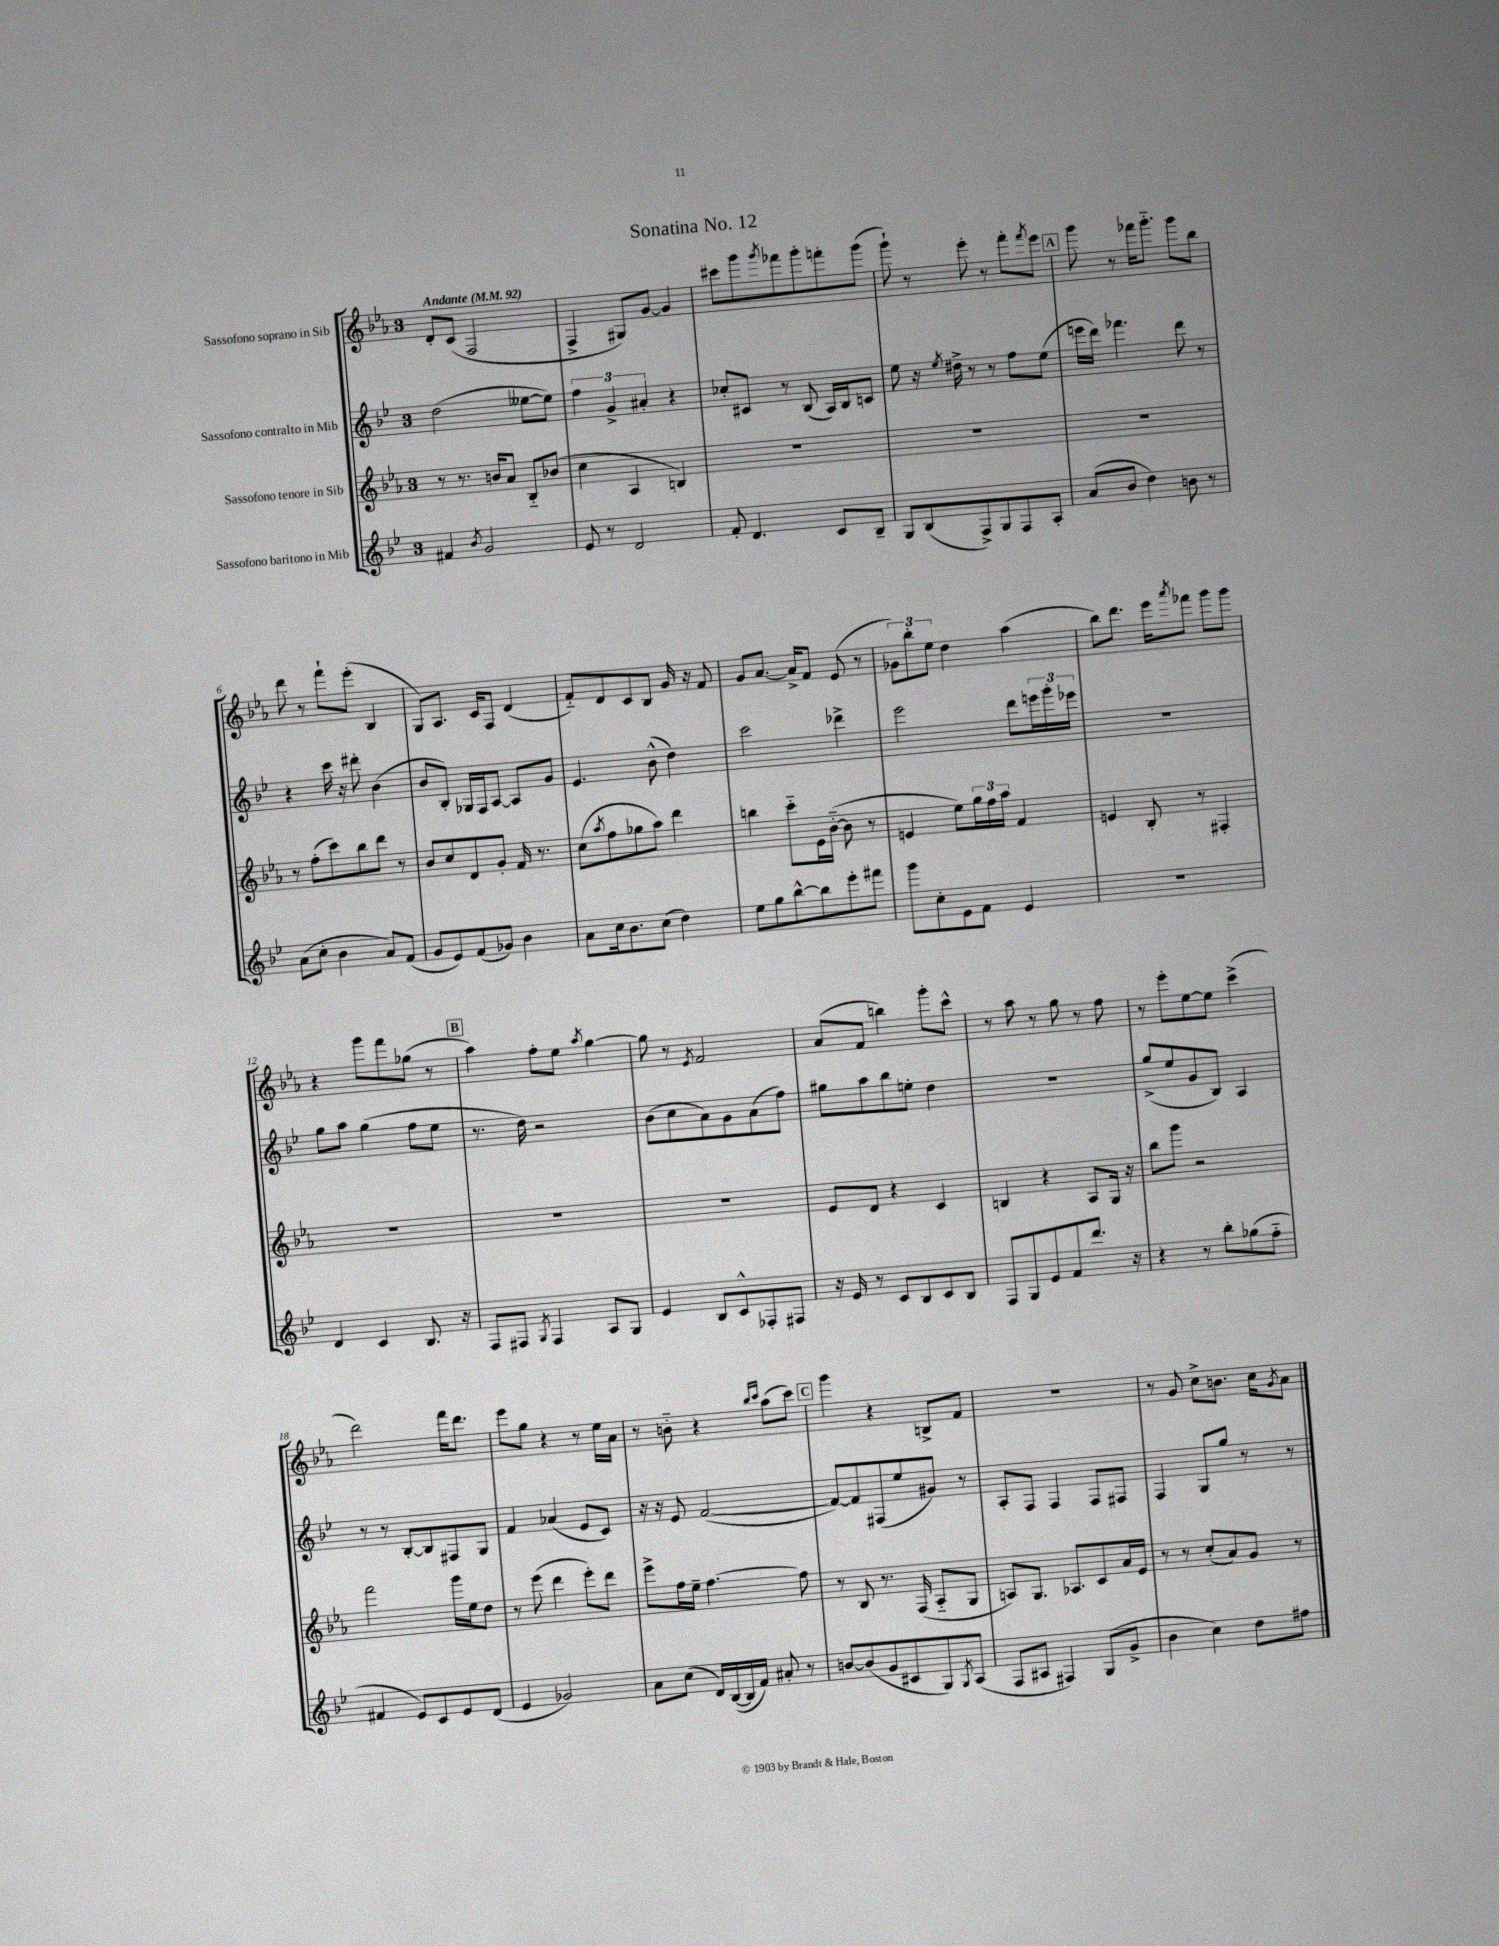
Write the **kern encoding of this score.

**kern	**kern	**kern	**kern
*staff4	*staff3	*staff2	*staff1
*clefG2	*clefG2	*clefG2	*clefG2
*k[b-e-]	*k[b-e-a-]	*k[b-e-]	*k[b-e-a-]
*M3/4	*M3/4	*M3/4	*M3/4
*MM92	*MM92	*MM92	*MM92
4f#	8r	(2dd	8d'
.	8.r	.	(8c
8qb-	.	.	.
2g	.	.	2F
.	16b	.	.
.	8a-	.	.
.	8B-'~	[8ee--	.
.	(8b-	8ee--])	.
=	=	=	=
8e-	4cc	6ff	4F^
8r	.	.	.
.	.	6g^	.
2d	4A-	.	8G#)
.	.	6a#'	.
.	.	.	[8g
.	4B)	4r	4g]
=	=	=	=
8f'	2.r	8cc-'	8ccc#
4.d	.	8c#	8ggg
.	.	.	8qggg
.	.	8r	8fff-
.	.	(8B-	8ggg'
8c	.	16A)	8fff'
.	.	16B-	.
8B-~	.	8c	(8ggg
=	=	=	=
8G	2.r	8ee-	8ggg`)
(8B-	.	16r	8r
.	.	8qee-	.
.	.	16dd#^	.
8F^)	.	8r	8eee-'
8G	.	8r	8r
8F	.	8ff	8fff'
.	.	.	8qfff
8A'	.	(8ee-	8eee-
=	=	=	=
(8a	2.r	16eee	8ggg
.	.	16ddd)	.
8b-	.	4.fff-	8r
4dd)	.	.	16fff-
.	.	.	8.ggg'~
8b	.	8ddd	8ggg
8r	.	8r	8bb-
=	=	=	=
(8a	8r	4r	8ddd
8cc'	(8ff'	.	8r
4b-	8ccc)	16ccc	8fff`
.	.	16r	.
.	8bb-	8ddd#'	(8eee-'
8a)	8ddd	(4b-	4B-
(8f	8r	.	.
=	=	=	=
8g	8b-	8b-	8G)
8e-)	8cc	8B-')	8.A-
(8f	8d	16G-	.
.	.	16F	16c
8g-)	8g'	[8A	8F
4b-	16f	8A]	(4d
.	8.r	.	.
.	.	8g	.
=	=	=	=
8a	(8cc	4.e-	8f'~)
.	8qaa-	.	.
16cc	8ff	.	8d
8.b-	.	.	.
.	8gg-	.	8c
(8cc	8aa-)	(8b-^^	8B-
4dd)	4ddd	4dd)	16g
.	.	.	16r
.	.	.	8f
=	=	=	=
8ee-	4bb	2ccc	8g
8gg	.	.	[8.a-
[8bb-^^	8ccc'~	.	.
.	.	.	16a-^]
8bb-]	16e-	.	8f
.	([16b-'~	.	.
8eee-'	8b-]	4ddd-^	(8e-
8fff#	8r	.	8r
=	=	=	=
8ggg	4e	2eee-	12g-)
.	.	.	12bb-'
8cc'	.	.	.
.	.	.	12ee-
8e-	8ee-)	.	4dd
8f	24gg	.	.
.	24ff	.	.
.	24aa-	.	.
4e-	4f	8ddd	(4aa-
.	.	24eee	.
.	.	24ggg'	.
.	.	24eee-	.
=	=	=	=
2.r	4e	2.r	8bb-)
.	.	.	8.ddd
.	8B-'	.	.
.	.	.	16eee-
.	.	.	8qaaa-
.	8r	.	8fff-
.	4F#'	.	8ggg
.	.	.	8ggg
=	=	=	=
4d	2.r	8gg	4r
.	.	8aa	.
4c	.	(4gg	8ggg
.	.	.	8fff
8.B-	.	8ff	(8gg-
.	.	8ee-	8r
16r	.	.	.
=	=	=	=
8F	2.r	8.r	4aa-)
8F#	.	.	.
.	.	16dd)	.
8qG	.	.	.
4F#	.	2r	8ff'
.	.	.	8ee-
.	.	.	8qaa-
8A	.	.	[4gg
8G	.	.	.
=	=	=	=
4e-	2.r	(8b-	8gg]
.	.	8cc	8r
.	.	.	8qe-
8B-	.	8a)	2f
8c^^	.	8g	.
8F-'	.	(8a	.
8F#	.	8ff)	.
=	=	=	=
16r	8e-	8gg#	(8a-
16e-	.	.	.
8r	8d	8aa	8f
8c	4r	8bb-	4bb)
8B-	.	8ee'	.
8c	4c	4dd	8ggg'
8B-	.	.	8ccc^^
=	=	=	=
8F	4B	2.r	8r
8G	.	.	8aa-
8e-	4r	.	8r
8f	.	.	8gg
8.ddd	8A-	.	8r
.	16G	.	8ff
16r	16r	.	.
=	=	=	=
4r	8bb-	(8gg^	8r
.	8ggg	8ee-	8eee-'
8r	2r	8g	[8ee-
8bb-'	.	8B-)	8ee-]
(8gg-	.	4A	(4ccc^
8ff'~	.	.	.
=	=	=	=
4f#	2fff	8r	2ddd)
.	.	8r	.
8e-)	.	[8B-'	.
8c	.	8B-]	.
8e-	16ggg	8F#	16fff
.	16ee-	.	8.ddd
(8d	8dd	8G	.
=	=	=	=
4e-	8r	4f	8eee-
.	(8eee-	.	8gg
2g-)	4ddd	(4a-	4r
.	8eee-')	8e-	8r
.	8ddd	8c)	16ee-
.	.	.	16a-
=	=	=	=
8a	8eee-^	16r	8r
.	.	16r	.
(8cc	16ff	8e-	8b'~
.	16ee-~	.	.
16d)	[4.ff	([2f	4r
([16B-	.	.	.
16B-]	.	.	.
16f)	.	.	.
.	.	.	16qqbb-
.	.	.	16qqccc
8a#'	.	.	(8aa-
8r	8ff]	.	8ccc)
=	=	=	=
[8b	8r	8f_)	4ggg
(8b]	8B-	8f]	.
8g	8.r	(8F#	4r
8c#	.	8ee-	.
.	(16F	.	.
8G)	8A-'~	8g#)	8B^
8qG	.	.	.
(8A	8G	8r	8f
=	=	=	=
8F	8A)	8A'	2.r
8A#	8.G	8F	.
4F#)	.	4F	.
.	8.A-	.	.
(8G	8c	8F	.
8g^	16a-	8F#	.
.	16e-	.	.
=	=	=	=
4b-	8r	4F	8r
.	8r	.	8g
4cc)	(8cc'	8G	8cc^
.	8a-)	8gg	8.b
8dd	8g	8r	.
.	.	.	16cc
.	.	.	8qg
8ff#	8r	8r	8a-
==	==	==	==
*-	*-	*-	*-
